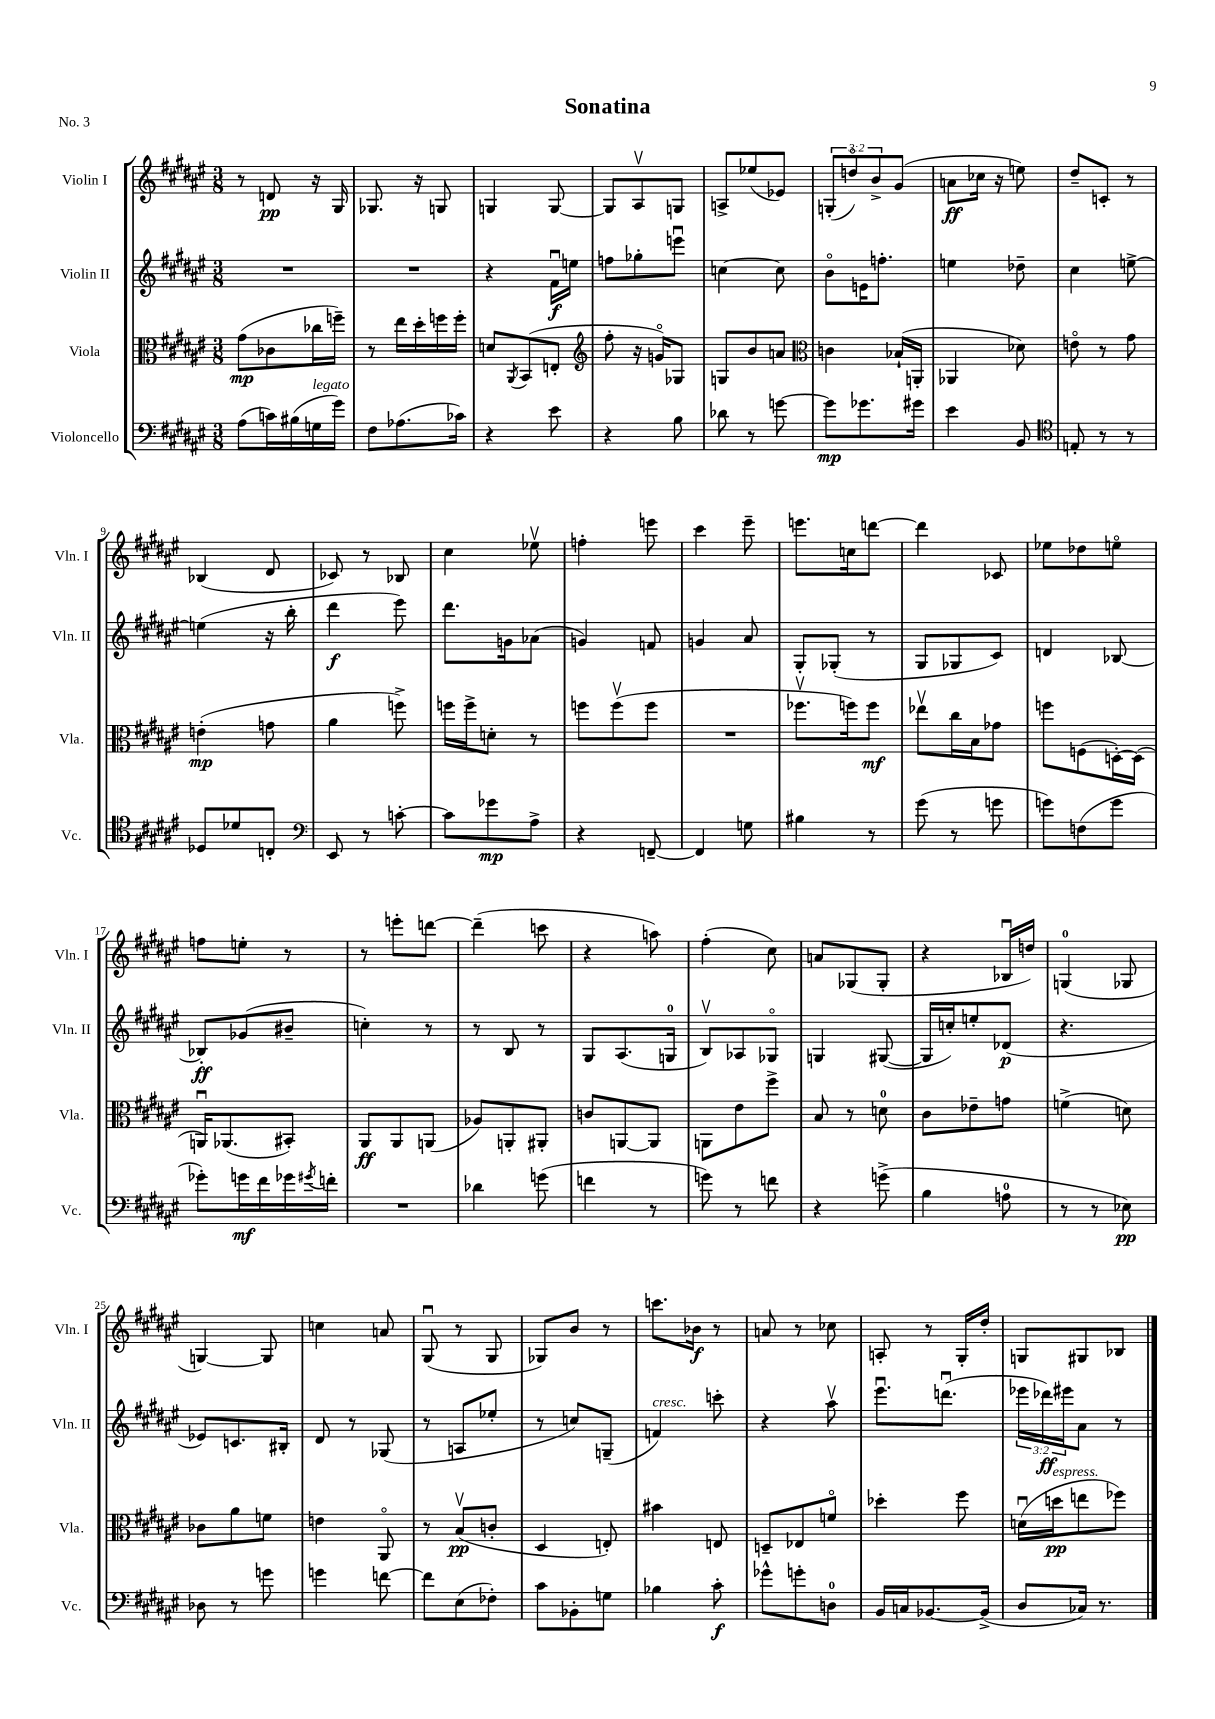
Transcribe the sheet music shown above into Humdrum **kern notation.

**kern	**kern	**kern	**kern
*staff4	*staff3	*staff2	*staff1
*clefF4	*clefC3	*clefG2	*clefG2
*k[f#c#g#d#a#e#]	*k[f#c#g#d#a#e#]	*k[f#c#g#d#a#e#]	*k[f#c#g#d#a#e#]
*M3/8	*M3/8	*M3/8	*M3/8
(8A#\L	(8g#\L	4.r	8r
16c\L)	8c-\	.	8d/
(16B#\	.	.	.
16G\	16cc-\L	.	16r
16g#\JJ)	16ff~\JJ)	.	16G#/
=	=	=	=
8F#\L	8r	4.r	8.G-/
(8.A-\	16ee#\LL	.	.
.	16dd#'\	.	16r
.	16ff\	.	8G/
16c-\Jk)	16ff'\JJ	.	.
=	=	=	=
4r	8d/L	4r	4G/
.	8qAA#/	.	.
.	(8BB/	.	.
8e#\	8E'/J	16f#u\LL	[8G/
.	.	16ee\JJ	.
=	=	=	=
*	*clefG2	*	*
4r	8ff#'\	8ff\L	8G/]L
.	16r	8gg-'\	8A#v/
.	16go/LK)	.	.
8B\	8G-/J	8eeeu\J	8G/J
=	=	=	=
8d-\	8G/L	[4cc\	8A^/L
8r	8b/	.	(8ee-/
[8g\	8a/J	8cc\]	8e-/J)
=	=	=	=
*	*clefC3	*	*
8g\]L	4c\	8bo\L	(12G'/L
.	.	.	12ddo/)
8.g-\	.	16e\K	.
.	.	.	12b^/
.	.	8.ff'\J	.
.	(16B-`/LL	.	(8g#/J
16g#\Jk	16AA'/JJ	.	.
=	=	=	=
4e#\	4AA-/	4ee\	8a\L
.	.	.	16cc-\Jk
.	.	.	16r
8BB/	8d-\)	8dd-~\	8ee\)
=	=	=	=
*clefC4	*	*	*
8E'/	8eo\	4cc#\	8dd#~/L
8r	8r	.	8c'/J
8r	8g#\	[8ee^\	8r
=	=	=	=
8D-/L	(4e'\	(4ee\]	(4B-/
8d-/	.	.	.
8C'/J	8g\	16r	8d#/
.	.	16bb'\	.
=	=	=	=
*clefF4	*	*	*
8EE#/	4a#\	4ddd#\	8c-/)
8r	.	.	8r
[8c'\	8ff^\)	8eee#\)	8B-/
=	=	=	=
8c\]L	16ff\LL	8.ddd#\L	4cc#\
.	16ff^\J	.	.
8g-\	8d'\J	.	.
.	.	16g\k	.
8A#^\J	8r	(8a-\J	8ee-v\
=	=	=	=
4r	8ff\L	4g/)	4ff'\
.	(8ffv\	.	.
[8FF~/	8ff\J	8f/	8eee\
=	=	=	=
4FF/]	4.r	4g/	4ccc#\
8G\	.	8a#/	8eee#~\
=	=	=	=
4B#\	8.ff-v\L	8G#'/L	8.eee\L
.	.	(8G-'/J	.
.	16ff\k)	.	16cc\k
8r	8ff\J	8r	[8ddd\J
=	=	=	=
(8g#\	8ee-v\L	8G#/L	4ddd\]
8r	16cc#\L	8G-/	.
.	16B\J	.	.
8g\	8g-\J	8c#/J)	8c-/
=	=	=	=
8g\L)	8ff\L	4d/	8ee-\L
(8F\	(8F\	.	8dd-\
8g\J	[16D'\L)	[8B-/	8eeo\J
.	(16D\]JJ	.	.
=	=	=	=
8g-'\L)	16AAu/LK)	8B-'/]L	8ff\L
.	(8.AA-/	.	.
16g\L	.	(8g-/	8ee'\J
16f#\	.	.	.
16g-\	8BB#'/J)	8b#~/J	8r
8qg#/	.	.	.
16f'\JJ	.	.	.
=	=	=	=
4.r	8AA#/L	4cc'\)	8r
.	8AA#/	.	8eee'\L
.	(8AA/J	8r	[8ddd\J
=	=	=	=
4d-\	8A-/L)	8r	(4ddd~\]
.	8AA'/	8B/	.
(8g\	8AA#'/J	8r	8ccc\
=	=	=	=
4f\	8c/L	8G#/L	4r
.	[8AA/	(8.A#/	.
8r	8AA/]J	.	8aa\)
.	.	16G/Jk	.
=	=	=	=
8g\)	8AA\L	8Bv/L)	(4ff#'\
8r	8e#\	8A-/	.
8f\	8ff#^\J	8G-o/J	8cc#\)
=	=	=	=
4r	8B/	4G/	8a/L
.	8r	.	(8G-/
(8g^\	8d\	([8G#/	8G-'/J
=	=	=	=
4B\	8c#\L	16G#/]LL	4r
.	.	16cc'/J)	.
.	8e-~\	8ee'/	.
8A\	8g\J	(8d-/J	16B-u/LL
.	.	.	16dd/JJ)
=	=	=	=
8r	(4f^\	4.r	(4G/
8r	.	.	.
8E-\)	8d\)	.	8G-/
=	=	=	=
8D-\	8c-\L	8e-/L)	[4G/)
8r	8a#\	8.c/	.
8g\	8f\J	.	8G/]
.	.	16B#'/Jk	.
=	=	=	=
4g\	4e\	8d#/	4cc\
.	.	8r	.
[8f\	8AA#o/	(8G-/	8a/
=	=	=	=
8f\]L	8r	8r	(8G#u/
(8E#\	(8Bv/L	8A/L	8r
8F-'\J)	8c'/J	8ee-'/J	8G#/
=	=	=	=
8c#\L	4D#/	8r	8G-/L)
8BB-'\	.	8cc/L)	8b/J
8G\J	8E'/)	(8G~/J	8r
=	=	=	=
4B-\	4b#\	4f/)	8.ccc\L
.	.	.	16b-\Jk
8c#'\	8E/	8ccc'\	8r
=	=	=	=
8g-^^\L	8D~/L	4r	8a/
8g'\	8E-/	.	8r
8D\J	8fo/J	8aa#v\	8cc-\
=	=	=	=
16BB/LL	4dd-'\	8.eee#u\L	8A'/
16C/J	.	.	.
[8.BB-/	.	.	8r
.	.	(8.dddu\J	.
.	8ff#\	.	16G#'/LL
(16BB-^/]Jk	.	.	16dd#'/JJ
=	=	=	=
8D#/L	(16du\LL	24eee-\LL	8G/L
.	.	24ddd-\)	.
.	16dd\J	.	.
.	.	24eee#\J	.
16C-/Jk)	8ee\	8a#\J	8G#/
8.r	.	.	.
.	8ff-\J)	8r	8B-/J
==	==	==	==
*-	*-	*-	*-
